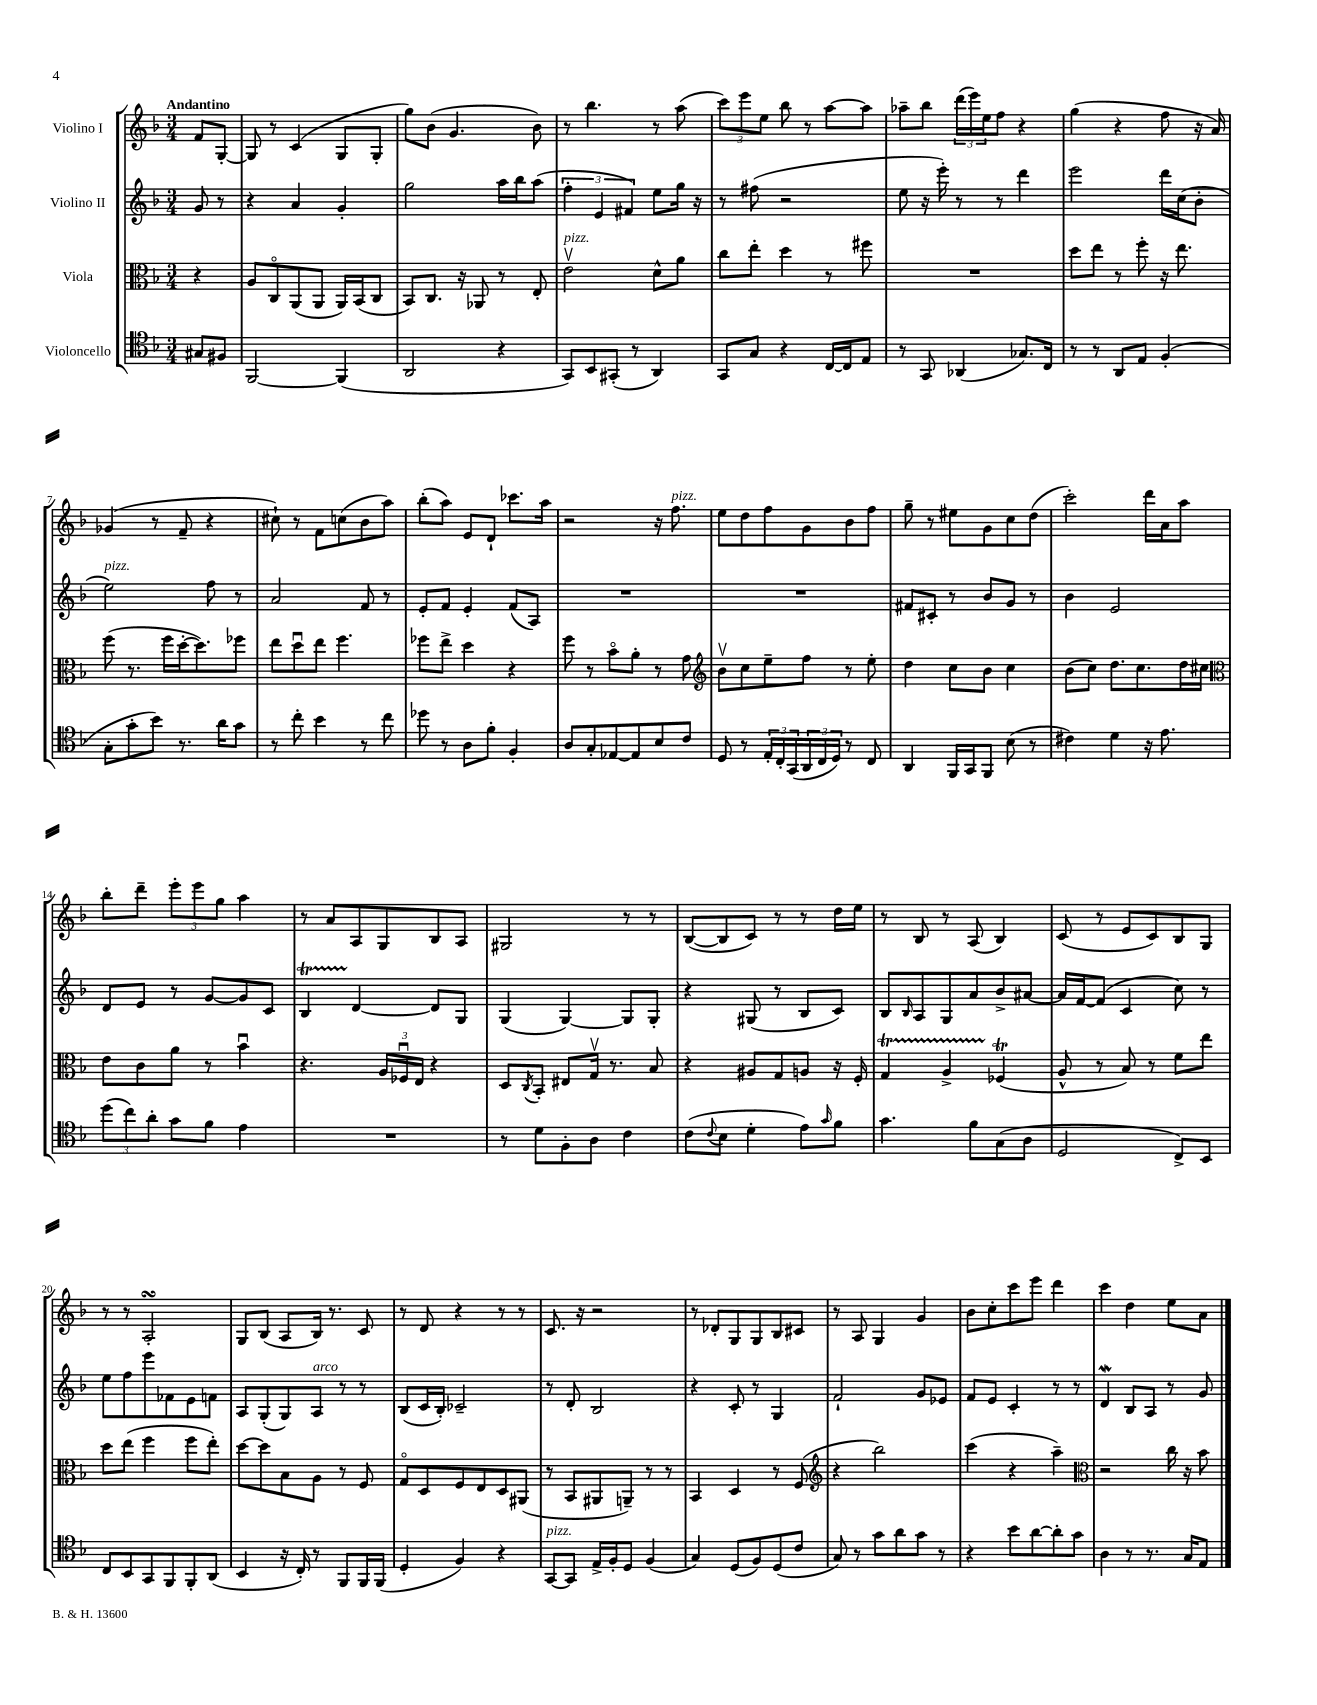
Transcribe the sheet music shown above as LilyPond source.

<<
\new StaffGroup <<
\new Staff = "s0" \with { instrumentName = "Violino I" } {
    \clef treble \key f \major \numericTimeSignature \time 3/4 \partial 4 \tempo "Andantino"
    f'8 g8~-. |
    g8 r8 c'4( g8 g8-. |
    g''8) bes'8( g'4. bes'8) |
    r8 bes''4. r8 a''8( |
    \tuplet 3/2 { c'''8) e'''8 e''8 } bes''8 r8 a''8~ a''8 |
    aes''8-- bes''8 \tuplet 3/2 { d'''16( e'''16) e''16 } f''8 r4 |
    g''4( r4 f''8 r16 a'16) |
    ges'4( r8 f'8-- r4 |
    cis''8-!) r8 f'8 c''8( bes'8 a''8) |
    bes''8-.( a''8) e'8 d'8-! ces'''8. a''16 |
    r2 r16 f''8.^\markup { \italic "pizz." } |
    e''8 d''8 f''8 g'8 bes'8 f''8 |
    g''8-- r8 eis''8 g'8 c''8 d''8( |
    c'''2-.) d'''16 a'16 a''8 |
    bes''8-. d'''8-- \tuplet 3/2 { e'''8-. e'''8 g''8 } a''4 |
    r8 a'8 a8 g8 bes8 a8 |
    gis2 r8 r8 |
    bes8~( bes8 c'8) r8 r8 d''16 e''16 |
    r8 bes8 r8 a8( bes4) |
    c'8( r8 e'8 c'8) bes8 g8 |
    r8 r8 a2-.\turn |
    g8 bes8( a8 bes16) r8. c'8 |
    r8 d'8 r4 r8 r8 |
    c'8. r16 r2 |
    r8 des'8-. g8 g8 bes8 cis'8 |
    r8 a8 g4 g'4 |
    bes'8 c''8-. c'''8 e'''8 d'''4 |
    c'''4 d''4 e''8 a'8 \bar "|." |
}
\new Staff = "s1" \with { instrumentName = "Violino II" } {
    \clef treble \key f \major \numericTimeSignature \time 3/4 \partial 4
    g'8 r8 |
    r4 a'4 g'4-. |
    g''2 a''16 bes''16 a''8( |
    \tuplet 3/2 { f''4-. e'4 fis'4) } e''8 g''16 r16 |
    r8 fis''8( r2 |
    e''8 r16 e'''16-.) r8 r8 d'''4 |
    e'''2 d'''16 c''16( bes'8-. |
    e''2^\markup { \italic "pizz." }) f''8 r8 |
    a'2 f'8 r8 |
    e'8-. f'8 e'4-. f'8( a8) |
    R2. |
    R2. |
    fis'8 cis'8-. r8 bes'8 g'8 r8 |
    bes'4 e'2 |
    d'8 e'8 r8 g'8~ g'8 c'8 |
    bes4\startTrillSpan d'4~\stopTrillSpan d'8 g8 |
    g4( g4~) g8 g8-. |
    r4 gis8( r8 bes8 c'8) |
    bes8 \grace { bes16 } a8 g8 a'8 bes'8-> ais'8~ |
    ais'16 f'16~ f'8( c'4 c''8) r8 |
    e''8 f''8 e'''8 fes'8 e'8 f'8 |
    a8 g8-.( g8) a8^\markup { \italic "arco" } r8 r8 |
    bes8( c'16 bes16-.) ces'2-- |
    r8 d'8-. bes2 |
    r4 c'8-. r8 g4 |
    f'2-! g'8 ees'8 |
    f'8 e'8 c'4-. r8 r8 |
    d'4\mordent bes8 a8 r8 g'8 \bar "|." |
}
\new Staff = "s2" \with { instrumentName = "Viola" } {
    \clef alto \key f \major \numericTimeSignature \time 3/4 \partial 4
    r4 |
    a8 c8\flageolet a,8( a,8 a,16) bes,16( c8 |
    bes,8) c8. r16 aes,8 r8 e8-. |
    e'2\upbow^\markup { \italic "pizz." } d'8-^ a'8 |
    c''8 e''8-. d''4 r8 fis''8 |
    R2. |
    d''8 e''8 r8 f''8-. r16 e''8. |
    f''8( r8. f''16 d''16~-. d''8.) fes''8 |
    e''8 d''8\downbow e''8 f''4. |
    fes''8 e''8-> d''4 r4 |
    f''8 r8 bes'8\flageolet a'8-. r8 g'8 |
    \clef treble bes'8\upbow c''8 e''8-- f''8 r8 e''8-. |
    d''4 c''8 bes'8 c''4 |
    bes'8( c''8) d''8. c''8. d''16 cis''16 |
    \clef alto e'8 c'8 a'8 r8 bes'4\downbow |
    r4. \tuplet 3/2 { a16 fes16\downbow e16 } r4 |
    d8 \acciaccatura { c8 } bes,8-. eis8 g16\upbow r8. bes8 |
    r4 ais8 g8 a8 r16 f16-. |
    g4\startTrillSpan a4-> fes4\trill\stopTrillSpan( |
    a8-^ r8 bes8) r8 f'8 e''8 |
    d''8 e''8( f''4 f''8 e''8-.) |
    d''8~ d''8 bes8 a8 r8 f8 |
    g8\flageolet d8 f8 e8 d8 ais,8( |
    r8 bes,8 ais,8 a,8--) r8 r8 |
    bes,4 d4 r8 f8( |
    \clef treble r4 bes''2) |
    c'''4( r4 a''4--) |
    \clef alto r2 c''16 r16 bes'8 \bar "|." |
}
\new Staff = "s3" \with { instrumentName = "Violoncello" } {
    \clef tenor \key f \major \numericTimeSignature \time 3/4 \partial 4
    gis8 fis8 |
    f,2~ f,4( |
    a,2 r4 |
    g,8) bes,8 gis,8-.( r8 a,4) |
    g,8 g8 r4 c16~ c16 e8 |
    r8 g,8 aes,4( ges8.) c16 |
    r8 r8 a,8 e8 f4-.( |
    g8-. g'8-. bes'8) r8. a'16 g'8 |
    r8 c''8-. bes'4 r8 c''8 |
    des''8 r8 a8 f'8-. f4-. |
    a8 g8-. ees8~ ees8 bes8 c'8 |
    d8 r8 \tuplet 3/2 { e16-. c16-. g,16( } \tuplet 3/2 { a,16 c16 d16) } r8 c8 |
    a,4 f,16 g,16 f,8 bes8( r8 |
    cis'4) d'4 r16 e'8. |
    \tuplet 3/2 { d''8( c''8) a'8-. } g'8 f'8 e'4 |
    R2. |
    r8 d'8 f8-. a8 c'4 |
    c'8( \appoggiatura { c'8 } bes8 d'4-. e'8) \grace { g'16 } f'8 |
    g'4. f'8 g8( a8 |
    d2 c8->) bes,8 |
    c8 bes,8 g,8 f,8 f,8-. a,8( |
    bes,4 r16 c16-.) r8 f,8 f,16 f,16( |
    d4-. f4) r4 |
    g,8~^\markup { \italic "pizz." } g,8 e16-> f16-. d8 f4( |
    g4) d8( f8) d8( c'8 |
    g8) r8 g'8 a'8 g'8 r8 |
    r4 bes'8 a'8~ a'8-. g'8 |
    a4 r8 r8. g16 e8 \bar "|." |
}
>>
>>
